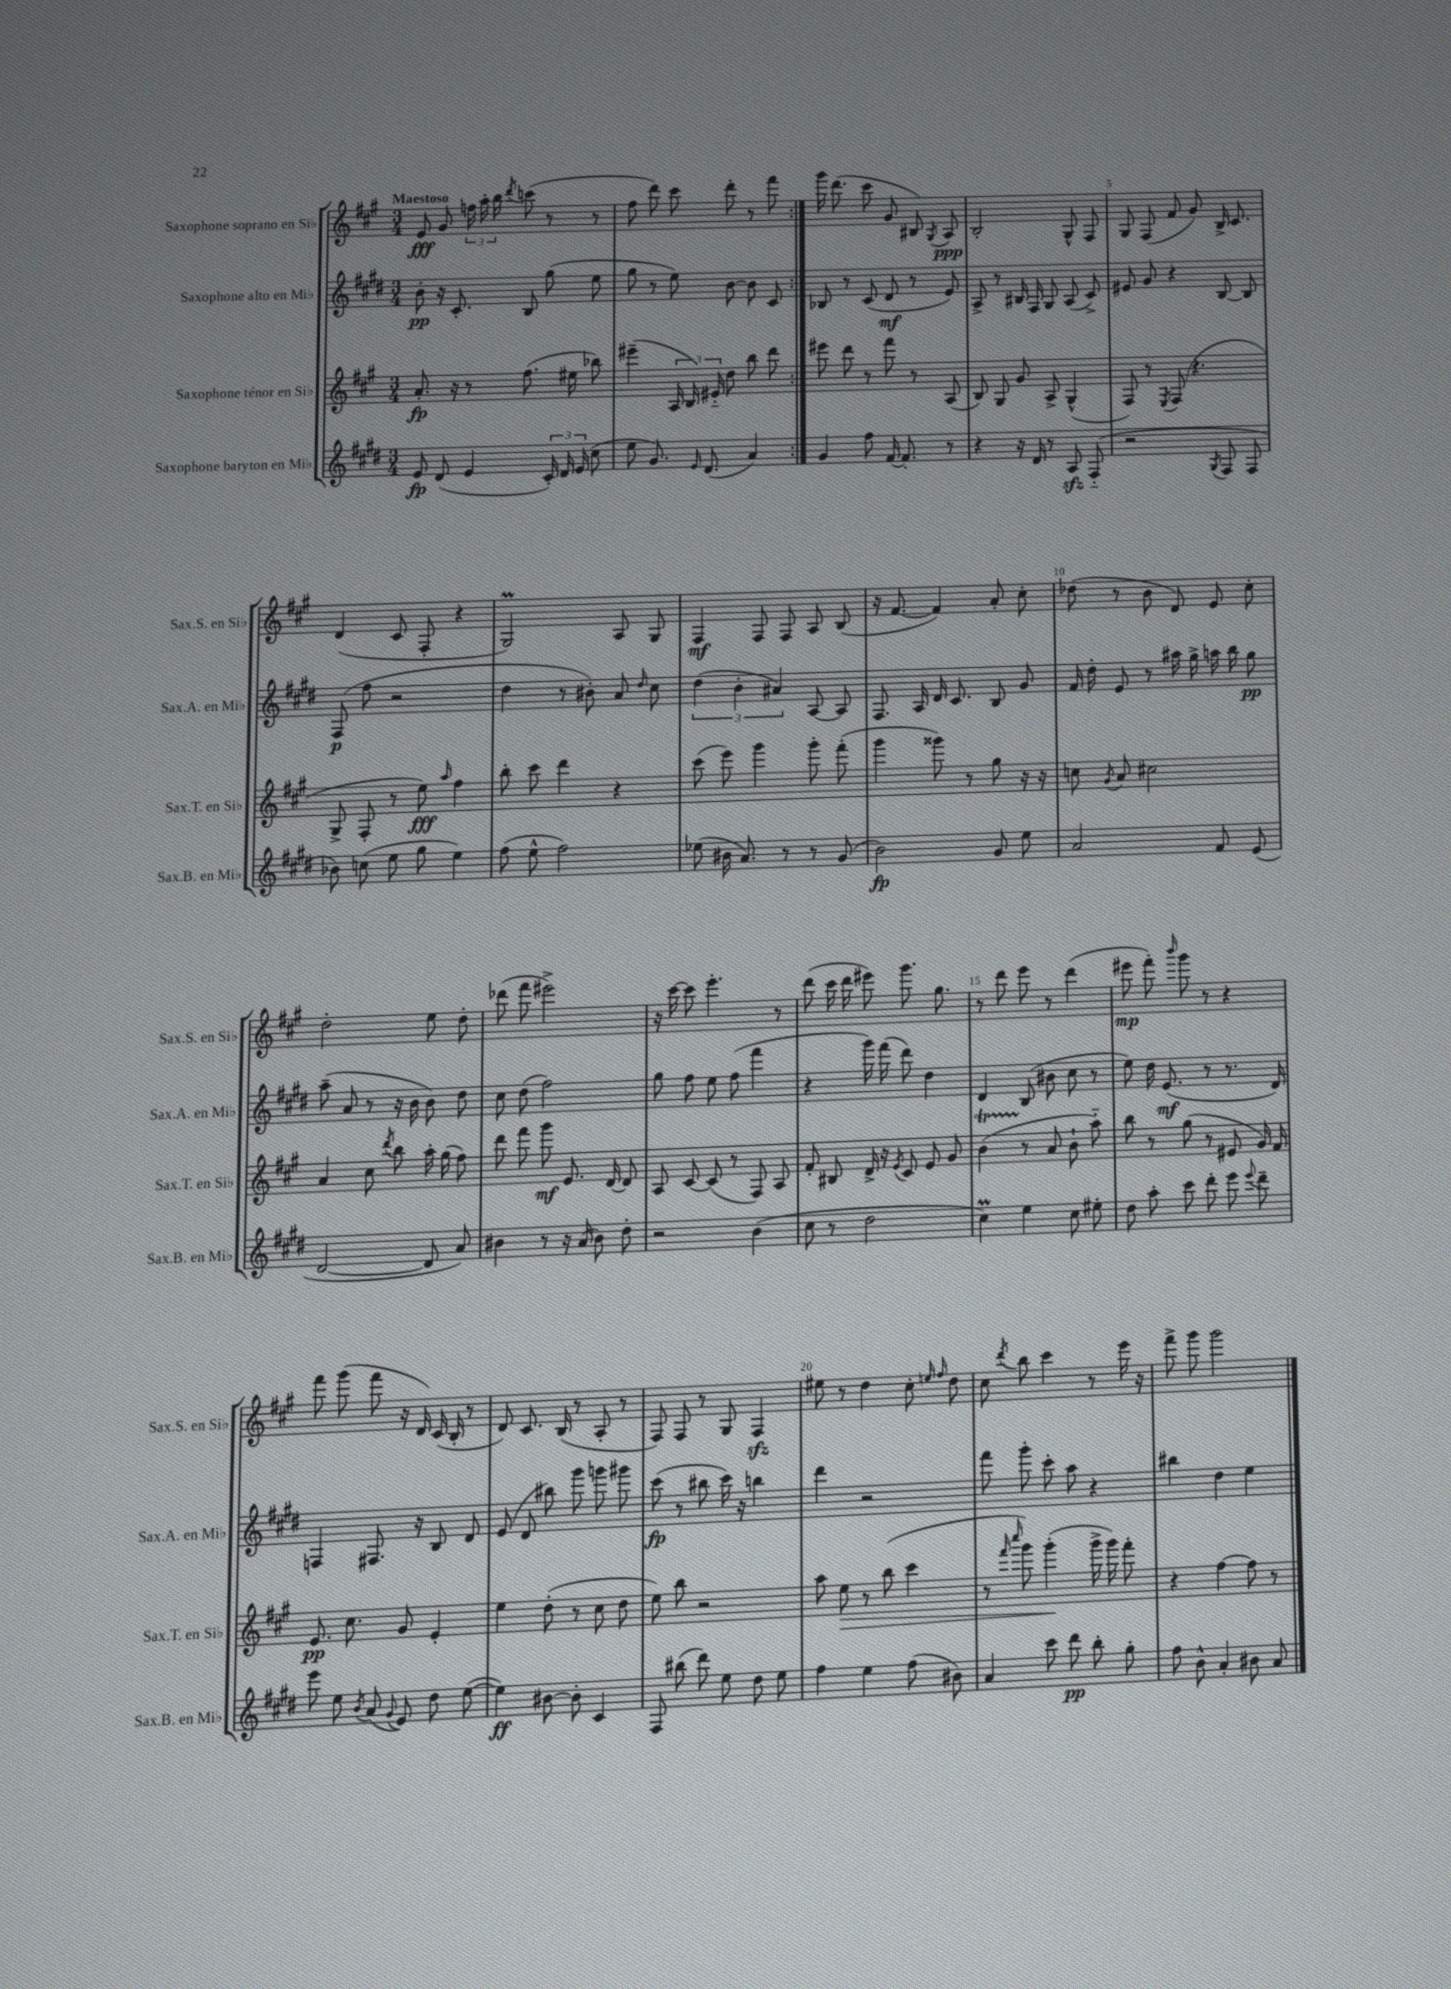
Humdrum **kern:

**kern	**dynam	**kern	**dynam	**kern	**dynam	**kern	**dynam
*part4	*part4	*part3	*part3	*part2	*part2	*part1	*part1
*staff4	*staff4	*staff3	*staff3	*staff2	*staff2	*staff1	*staff1
*I"Saxophone baryton en Mi♭	*	*I"Saxophone ténor en Si♭	*	*I"Saxophone alto en Mi♭	*	*I"Saxophone soprano en Si♭	*
*I'Sax.B. en Mi♭	*	*I'Sax.T. en Si♭	*	*I'Sax.A. en Mi♭	*	*I'Sax.S. en Si♭	*
*clefG2	*	*clefG2	*	*clefG2	*	*clefG2	*
*k[f#c#g#d#]	*	*k[f#c#g#]	*	*k[f#c#g#d#]	*	*k[f#c#g#]	*
*M3/4	*	*M3/4	*	*M3/4	*	*M3/4	*
=1	=1	=1	=1	=1	=1	=1	=1
!	!	!	!	!	!	!LO:TX:a:B:t=Maestoso	!
8e/	fp	8.a'/	fp	8b'\	pp	8e/	fff
(8d#/	.	.	.	16r	.	8g#/	.
.	.	16r	.	8.c#'/	.	.	.
4e/	.	8r	.	.	.	24ffn\	.
.	.	.	.	.	.	24aa'\	.
.	.	.	.	.	.	24bb\	.
.	.	.	.	.	.	8qddd/	.
.	.	(8.ff#\	.	8B/	.	(8cccn\	.
24c#'/)	.	.	.	(8gg#\	.	8r	.
24d#/	.	.	.	.	.	.	.
.	.	16ee#X\	.	.	.	.	.
(24e/	.	.	.	.	.	.	.
8cc#\	.	8bb-X\)	.	8ee\	.	8r	.
=2	=2	=2	=2	=2	=2	=2	=2
8ee\	.	(4eee#X~\	.	8gg#\	.	8ff#\	.
8.g#/)	.	.	.	8r	.	8ddd\)	.
.	.	24A/	.	8ee\)	.	8ccc#\	.
.	.	24B/)	.	.	.	.	.
16qqe/	.	.	.	.	.	.	.
(8.d#/	.	.	.	.	.	.	.
.	.	24e#X/	.	.	.	.	.
.	.	8dd\	.	[8b\	.	8ddd'\	.
4a/)	.	8bb\	.	8b\]	.	8r	.
.	.	8ddd\	.	8c#/	.	8fff#\	.
=3:|!	=3:|!	=3:|!	=3:|!	=3:|!	=3:|!	=3:|!	=3:|!
4g#/	.	8eee#X\	.	8B-X/	.	16ggg#\	.
.	.	.	.	.	.	(8.ddd\	.
.	.	8ddd\	.	8r	.	.	.
8ff#\	.	8r	.	(8c#/	.	8ccc#\	.
[16f#/	.	8fff#\	.	8d#/	mf	8g#/	.
8.f#'/]	.	.	.	.	.	.	.
.	.	8r	.	8r	.	8B#X/)	.
.	.	.	.	.	.	8qG#/	.
8r	.	(8A/	.	8e/)	.	8A/	ppp
=4	=4	=4	=4	=4	=4	=4	=4
4r	.	8B/)	.	8A^/	.	2B'/	.
.	.	8G#/	.	8r	.	.	.
16r	.	8g#/	.	16B#X/	.	.	.
16d#/	.	.	.	16F#/	.	.	.
8r	.	8A^/	.	8G#/	.	.	.
8Azz/	.	(4G#^^/	.	(8A/	.	8G#^^/	.
(8F#/	.	.	.	8c#^/)	.	8F#/	.
=5	=5	=5	=5	=5	=5	=5	=5
2r	.	8F#/)	.	8e#X/	.	8G#/	.
.	.	8r	.	8g#/	.	(8F#/	.
.	.	8qE/	.	.	.	.	.
.	.	(8F#/	.	4r	.	8f#/	.
.	.	4.r	.	.	.	8g#/)	.
8qG#/	.	.	.	.	.	.	.
8F#/	.	.	.	[8B/	.	16B^/	.
.	.	.	.	.	.	8.c#/	.
8F#/	.	.	.	8B/]	.	.	.
!!LO:LB:g=z
=6	=6	=6	=6	=6	=6	=6	=6
8b-X\)	.	8G#^/	.	(8F#/	p	(4d/	.
(8ccn\	.	8F#'/	.	8ff#\	.	.	.
8ee\	.	8r	.	2r	.	8c#/	.
8gg#\	.	8ee\)	fff	.	.	8F#'/	.
.	.	16qqaa/	.	.	.	.	.
4ee\)	.	4ff#\	.	.	.	4r	.
=7	=7	=7	=7	=7	=7	=7	=7
(8ff#\	.	8bb'\	.	4dd#\	.	2G#m/)	.
8ee^^\	.	8ccc#\	.	.	.	.	.
2ff#\)	.	4ddd\	.	8r	.	.	.
.	.	.	.	8b#X'\)	.	.	.
.	.	4r	.	8a/	.	8A/	.
.	.	.	.	16qqdd#/	.	.	.
.	.	.	.	8cc#\	.	8G#/	.
=8	=8	=8	=8	=8	=8	=8	=8
(8ee-X\	.	(8ccc#\	.	(6dd#\	.	4F#/	mf
16b#X\	.	8eee\)	.	.	.	.	.
.	.	.	.	6b'\	.	.	.
8.a/)	.	.	.	.	.	.	.
.	.	4ggg#\	.	.	.	8F#/	.
.	.	.	.	6a#X/)	.	.	.
8r	.	.	.	.	.	8F#/	.
8r	.	8ggg#'\	.	[8A/	.	8A/	.
(8g#/	.	(8fff#'\	.	8A/]	.	(8B/	.
=9	=9	=9	=9	=9	=9	=9	=9
2b\)	fp	4ggg#\	.	8.F#/	.	16r	.
.	.	.	.	.	.	[8.f#/	.
.	.	.	.	16A/	.	.	.
.	.	8ggg##X\)	.	16d#/	.	4f#/])	.
.	.	.	.	8.c#/	.	.	.
.	.	8r	.	.	.	.	.
8g#/	.	8gg#\	.	8B/	.	8a'/	.
8ee\	.	16r	.	8g#/	.	8cc#'\	.
.	.	16r	.	.	.	.	.
=10	=10	=10	=10	=10	=10	=10	=10
2a/	.	8ccn\	.	16f#/	.	(8dd-X\	.
.	.	.	.	16dd#'\	.	.	.
.	.	8qg#/	.	.	.	.	.
.	.	8a/	.	8e/	.	8r	.
.	.	2cc#X\	.	8r	.	8b\	.
.	.	.	.	16aa#X\	.	8d/)	.
.	.	.	.	16gg#^\	.	.	.
8f#/	.	.	.	16aan\	.	8e/	.
.	.	.	.	16bb\	.	.	.
(8e/	.	.	.	8gg#\	pp	8cc#'\	.
!!LO:LB:g=z
=11	=11	=11	=11	=11	=11	=11	=11
[2d#/	.	4a/	.	(8aa~\	.	2dd'\	.
.	.	.	.	8a/	.	.	.
.	.	8cc#\	.	8r	.	.	.
.	.	8qddd/	.	.	.	.	.
.	.	8bb\	.	16r	.	.	.
.	.	.	.	16b\	.	.	.
8d#/]	.	16aa'\	.	8b\)	.	8ee\	.
.	.	(16gg#\	.	.	.	.	.
8a/)	.	8ff#\)	.	8dd#\	.	8dd'\	.
=12	=12	=12	=12	=12	=12	=12	=12
4b#X\	.	8ddd\	.	8cc#\	.	(8ddd-X\	.
.	.	8fff#\	.	(8dd#\	.	8fff#\	.
8r	.	8ggg#\	mf	2ff#\)	.	2eee#X^\)	.
16r	.	8.e/	.	.	.	.	.
(16a/	.	.	.	.	.	.	.
8b#\)	.	.	.	.	.	.	.
.	.	[16d/	.	.	.	.	.
8dd#'\	.	8d/]	.	.	.	.	.
=13	=13	=13	=13	=13	=13	=13	=13
2r	.	8A/	.	8gg#\	.	16r	.
.	.	.	.	.	.	[16ccc#\	.
.	.	[8c#/	.	8ff#\	.	8ccc#\]	.
.	.	(8c#/]	.	8ee\	.	4.eee'\	.
.	.	8r	.	(8ff#\	.	.	.
(4b\	.	8F#/)	.	4fff#\	.	.	.
.	.	8A/	.	.	.	8r	.
=14	=14	=14	=14	=14	=14	=14	=14
8cc#\	.	8f#'/	.	4r	.	(8ddd\	.
8r	.	8B#X/	.	.	.	16ccc#\	.
.	.	.	.	.	.	16ddd\	.
2dd#\	.	16d^/	.	16ggg#\)	.	8eee#X\)	.
.	.	16r	.	(16fff#\	.	.	.
.	.	8qe/	.	.	.	.	.
.	.	8c#/	.	8ddd#\)	.	8.ggg#\	.
.	.	8e/	.	4dd#\	.	.	.
.	.	.	.	.	.	8.gg#\	.
.	.	8g#/	.	.	.	.	.
=15	=15	=15	=15	=15	=15	=15	=15
4cc#M\)	.	(4bT\	.	4d#/	.	8r	.
.	.	.	.	.	.	8ddd\	.
4ee\	.	8r	.	(8B/	.	8eee\	.
.	.	8a/	.	8b#X\	.	8r	.
8cc#\	.	8b`\	.	8cc#\	.	(4ddd\	.
8ee#X'\	.	8aa\)	.	8r	.	.	.
=16	=16	=16	=16	=16	=16	=16	=16
8dd#\	.	8bb\	.	8ee\)	.	8eee#X\	mp
8aa'\	.	8r	.	16dd#\	.	8fff#'\)	.
.	.	.	.	(8.e/	mf	.	.
.	.	.	.	.	.	16qqbbb/	.
8ccc#\	.	(8gg#\	.	.	.	8ggg#\	.
8ddd#'\	.	8r	.	8r	.	8r	.
8eee\	.	8e#X/	.	8.r	.	4r	.
8qqeee/	.	.	.	.	.	.	.
8ddd#~\	.	16g#/)	.	.	.	.	.
.	.	16f#/	.	16d#/)	.	.	.
!!LO:LB:g=z
=17	=17	=17	=17	=17	=17	=17	=17
8eee\	.	8.e/	pp	4Fn/	.	8fff#\	.
8ee\	.	.	.	.	.	(8ggg#\	.
.	.	8.cc#\	.	.	.	.	.
8qb/	.	.	.	.	.	.	.
(8a/	.	.	.	8.F#X/	.	8fff#\	.
8qqg#/	.	.	.	.	.	.	.
8e/)	.	8g#/	.	.	.	16r	.
.	.	.	.	16r	.	16d/)	.
8dd#\	.	4e'/	.	8B/	.	(16c#/	.
.	.	.	.	.	.	16B'/	.
([8ee\	.	.	.	8d#/	.	8r	.
=18	=18	=18	=18	=18	=18	=18	=18
4ee\])	ff	4ee\	.	(8e/	.	8d/)	.
.	.	.	.	8d#/	.	8.c#/	.
[8b#X\	.	(8dd'\	.	8bb#X\)	.	.	.
.	.	.	.	.	.	(16B/	.
8b#'\]	.	8r	.	8ggg#\	.	8r	.
4c#/	.	8cc#\	.	8gggn\	.	8A'/	.
.	.	8dd\	.	8ggg#X\	.	8r	.
=19	=19	=19	=19	=19	=19	=19	=19
8F#/	.	8ee\)	.	(8ccc#\	fp	8F#/)	.
(8bb#X\	.	8bb\	.	8r	.	8F#/	.
8ddd#\)	.	2r	.	8bb#X\	.	8r	.
8ee\	.	.	.	16ccc#\)	.	8G#/	.
.	.	.	.	16r	.	.	.
8dd#\	.	.	.	4bbn\	.	4F#zz/	.
8ee\	.	.	.	.	.	.	.
=20	=20	=20	=20	=20	=20	=20	=20
4ff#\	.	8aa\	.	4ddd#\	.	8ee#X\	.
!	!	!	!LO:HP:b	!	!	!	!
.	.	8ee\	>	.	.	8r	.
4ee\	.	8r	.	2r	.	4dd\	.
.	.	(8bb\	.	.	.	.	.
(8ff#\	.	4ccc#\	.	.	.	8cc#'\	.
.	.	.	.	.	.	16qqeen/	.
.	.	.	.	.	.	16qqff#/	.
8b#X\)	.	.	.	.	.	8dd\	.
=21	=21	=21	=21	=21	=21	=21	=21
4a/	.	8r	.	8fff#\	.	8cc#\	.
.	.	16qqfff#/	.	.	.	.	.
.	.	16qqcccc#/	.	.	.	8qddd/	.
.	.	8ggg#\)	.	8ggg#'\	.	8bb\	.
8ccc#\	.	(4ggg#'\	.	8ccc#'\	.	4ccc#\	.
8ddd#\	pp	.	.	8aa\	.	.	.
8bb'\	.	16ggg#^\	]	4r	.	8r	.
.	.	16ggg#\)	.	.	.	.	.
8gg#'\	.	8fff#'\	.	.	.	16eee\	.
.	.	.	.	.	.	16r	.
=22	=22	=22	=22	=22	=22	=22	=22
8ff#\	.	4r	.	4bb#X\	.	8fff#^\	.
8b^^\	.	.	.	.	.	8ggg#\	.
4a'/	.	[4ff#\	.	4dd#\	.	2ggg#\	.
8b#X\	.	8ff#\]	.	4ee\	.	.	.
8a/	.	8r	.	.	.	.	.
==	==	==	==	==	==	==	==
*-	*-	*-	*-	*-	*-	*-	*-
